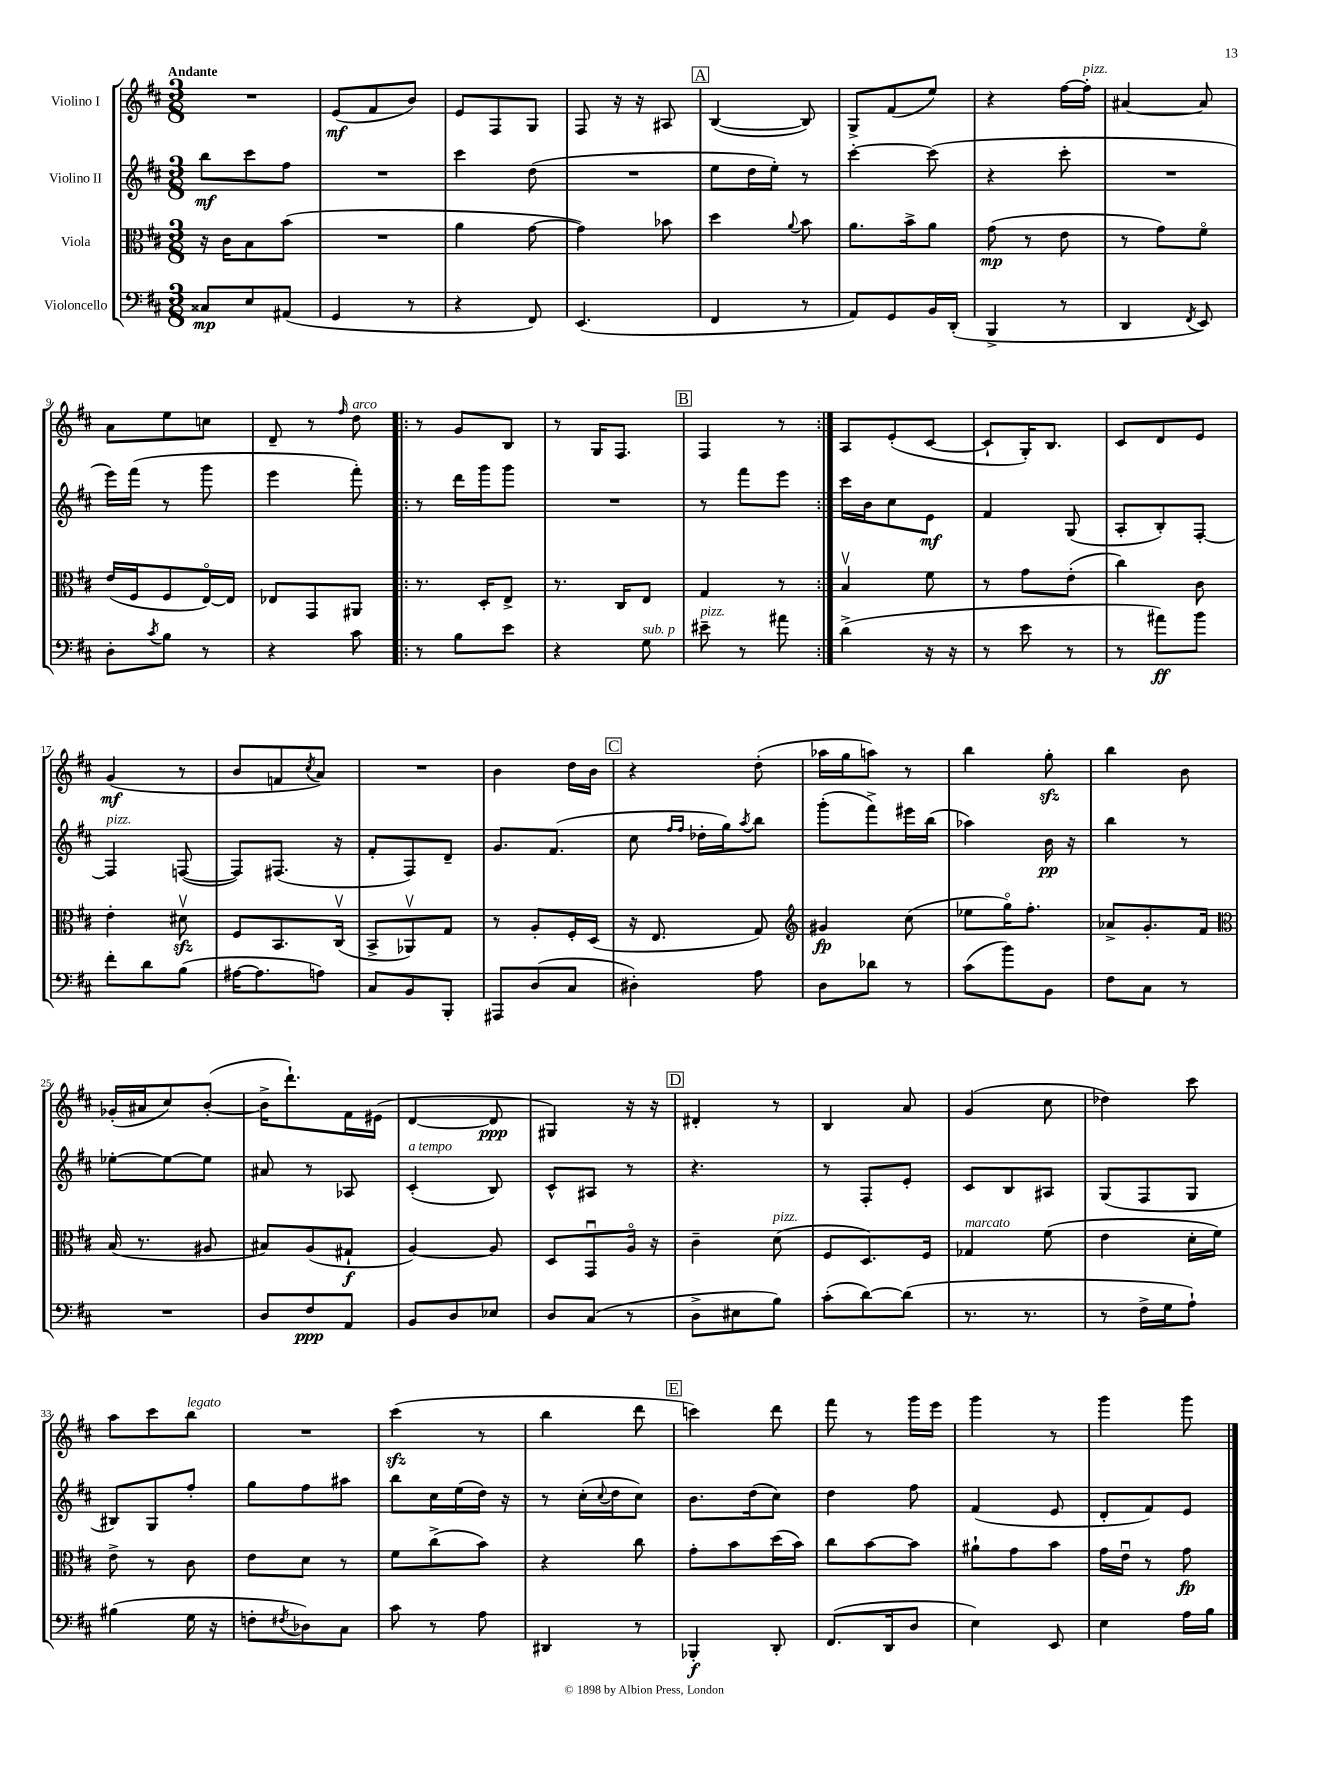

**kern	**dynam	**kern	**dynam	**kern	**dynam	**kern	**dynam
*part4	*part4	*part3	*part3	*part2	*part2	*part1	*part1
*staff4	*staff4	*staff3	*staff3	*staff2	*staff2	*staff1	*staff1
*I"Violoncello	*	*I"Viola	*	*I"Violino II	*	*I"Violino I	*
*clefF4	*	*clefC3	*	*clefG2	*	*clefG2	*
*k[f#c#]	*	*k[f#c#]	*	*k[f#c#]	*	*k[f#c#]	*
*M3/8	*	*M3/8	*	*M3/8	*	*M3/8	*
=1	=1	=1	=1	=1	=1	=1	=1
!	!	!	!	!	!	!LO:TX:a:B:t=Andante	!
8C##X/L	mp	16r	.	8bb\L	mf	4.r	.
.	.	16c#\KL	.	.	.	.	.
8E/	.	8B\	.	8ccc#\	.	.	.
(8AA#X/J	.	(8b\J	.	8ff#\J	.	.	.
=2	=2	=2	=2	=2	=2	=2	=2
4GG/	.	4.r	.	4.r	.	(8e/L	mf
.	.	.	.	.	.	8f#/	.
8r	.	.	.	.	.	8b/J)	.
=3	=3	=3	=3	=3	=3	=3	=3
4r	.	4a\	.	4ccc#\	.	8e/L	.
.	.	.	.	.	.	8F#/	.
8FF#/)	.	[8g\	.	(8dd\	.	8G/J	.
=4	=4	=4	=4	=4	=4	=4	=4
(4.EE/	.	4g\])	.	4.r	.	8F#/	.
.	.	.	.	.	.	16r	.
.	.	.	.	.	.	16r	.
.	.	8b-X\	.	.	.	8A#X/	.
!!LO:REH:place=s1:t=A
=5	=5	=5	=5	=5	=5	=5	=5
4FF#/	.	4dd\	.	8ee\L	.	([4B/	.
.	.	.	.	16dd\L	.	.	.
.	.	.	.	16ee'\JJ)	.	.	.
.	.	8qqa/	.	.	.	.	.
8r	.	8b\	.	8r	.	8B/])	.
=6	=6	=6	=6	=6	=6	=6	=6
8AA/L)	.	8.a\L	.	[4ccc#'\	.	8G^/L	.
8GG/	.	.	.	.	.	(8f#/	.
.	.	16b^\k	.	.	.	.	.
16BB/L	.	8a\J	.	(8ccc#\]	.	8ee/J)	.
(16DD'/JJ	.	.	.	.	.	.	.
=7	=7	=7	=7	=7	=7	=7	=7
4BBB^/	.	(8g\	mp	4r	.	4r	.
.	.	8r	.	.	.	.	.
8r	.	8e\	.	8ccc#'\	.	[16ff#\LL	.
!	!	!	!	!	!	!LO:TX:a:i:t=pizz.	!
.	.	.	.	.	.	16ff#'\JJ]	.
=8	=8	=8	=8	=8	=8	=8	=8
4DD/	.	8r	.	4.r	.	[4a#X/	.
.	.	8g\L)	.	.	.	.	.
8qFF#/	.	.	.	.	.	.	.
8EE/)	.	8f#\J	.	.	.	8a#/]	.
!!LO:LB:g=z
=9	=9	=9	=9	=9	=9	=9	=9
8D'\L	.	(16e/LL	.	16eee\LL)	.	8a\L	.
.	.	16F#/J	.	(16fff#\JJ	.	.	.
8qc#/	.	.	.	.	.	.	.
8B\J	.	8F#/	.	8r	.	8ee\	.
8r	.	[16E/L)	.	8ggg\	.	8ccn\J	.
.	.	16E/JJ]	.	.	.	.	.
=10	=10	=10	=10	=10	=10	=10	=10
4r	.	8E-X/L	.	4eee\	.	8d~/	.
.	.	8GG/	.	.	.	8r	.
.	.	.	.	.	.	16qqff#/	.
!	!	!	!	!	!	!LO:TX:a:i:t=arco	!
8c#\	.	8AA#X/J	.	8fff#'\)	.	8dd\	.
=11!|:	=11!|:	=11!|:	=11!|:	=11!|:	=11!|:	=11!|:	=11!|:
8r	.	8.r	.	8r	.	8r	.
8B\L	.	.	.	16ddd\LL	.	8g/L	.
.	.	16D'/KL	.	16ggg\J	.	.	.
8e\J	.	8E^/J	.	8ggg\J	.	8B/J	.
=12	=12	=12	=12	=12	=12	=12	=12
4r	.	8.r	.	4.r	.	8r	.
.	.	.	.	.	.	16G/KL	.
.	.	16C#/KL	.	.	.	8.F#/J	.
!LO:TX:a:i:t=sub. p	!	!	!	!	!	!	!
8G\	.	8E/J	.	.	.	.	.
!!LO:REH:place=s1:t=B
=13	=13	=13	=13	=13	=13	=13	=13
!LO:TX:a:i:t=pizz.	!	!	!	!	!	!	!
8e#X~\	.	4G/	.	8r	.	4F#/	.
8r	.	.	.	8fff#\L	.	.	.
8a#X\	.	8r	.	8eee\J	.	8r	.
=14:|!	=14:|!	=14:|!	=14:|!	=14:|!	=14:|!	=14:|!	=14:|!
(4d^\	.	4Bv/	.	16ccc#\LL	.	8A/L	.
.	.	.	.	16b\J	.	.	.
.	.	.	.	8cc#\	.	(8e'/	.
16r	.	8f#\	.	8e\J	mf	[8c#/J	.
16r	.	.	.	.	.	.	.
=15	=15	=15	=15	=15	=15	=15	=15
8r	.	8r	.	4f#/	.	8c#`/L]	.
8e\	.	8g\L	.	.	.	16G'/K)	.
.	.	.	.	.	.	8.B/J	.
8r	.	(8e'\J	.	(8G/	.	.	.
=16	=16	=16	=16	=16	=16	=16	=16
8r	.	4cc#\)	.	8A'/L	.	8c#/L	.
8a#X\L)	ff	.	.	8B'/)	.	8d/	.
8b\J	.	8c#\	.	[8F#'/J	.	8e/J	.
!!LO:LB:g=z
=17	=17	=17	=17	=17	=17	=17	=17
!	!	!	!	!LO:TX:a:i:t=pizz.	!	!	!
8f#'\L	.	4e'\	.	4F#/]	.	(4g/	mf
8d\	.	.	.	.	.	.	.
(8B\J	.	8d#Xzzv\	.	([8Fn/	.	8r	.
=18	=18	=18	=18	=18	=18	=18	=18
[16A#X\KL	.	8F#/L	.	8F/L])	.	8b/L	.
8.A#\]	.	.	.	.	.	.	.
.	.	8.BB/	.	(8.F#X/J	.	8fn/	.
.	.	.	.	.	.	8qcc#/	.
8An\J)	.	.	.	.	.	8a/J)	.
.	.	(16C#v/Jk	.	16r	.	.	.
=19	=19	=19	=19	=19	=19	=19	=19
8C#/L	.	8BB^/L	.	8f#'/L	.	4.r	.
8BB/	.	8AA-Xv/)	.	8F#/)	.	.	.
8BBB'/J	.	8G/J	.	8d~/J	.	.	.
=20	=20	=20	=20	=20	=20	=20	=20
8AAA#X/L	.	8r	.	8.g/L	.	4b\	.
(8D/	.	8A'/L	.	.	.	.	.
.	.	.	.	(8.f#/J	.	.	.
8C#/J	.	16F#'/L	.	.	.	16dd\LL	.
.	.	(16D/JJ	.	.	.	16b\JJ	.
!!LO:REH:place=s1:t=C
=21	=21	=21	=21	=21	=21	=21	=21
4D#X'\)	.	16r	.	8cc#\	.	4r	.
.	.	8.E/	.	.	.	.	.
.	.	.	.	16qqff#/LL	.	.	.
.	.	.	.	16qqff#/JJ	.	.	.
.	.	.	.	16dd-X'\LL	.	.	.
.	.	.	.	16gg\J)	.	.	.
.	.	.	.	8qaa/	.	.	.
8A\	.	8G/)	.	8bb\J	.	(8dd'\	.
=22	=22	=22	=22	=22	=22	=22	=22
*	*	*clefG2	*	*	*	*	*
8D\L	.	4g#X/	fp	(8ggg'\L	.	16aa-X\LL	.
.	.	.	.	.	.	16gg\J	.
8d-X\J	.	.	.	8fff#^\)	.	8aan\J)	.
8r	.	(8cc#\	.	16eee#X\L	.	8r	.
.	.	.	.	(16bb\JJ	.	.	.
=23	=23	=23	=23	=23	=23	=23	=23
(8c#\L	.	8ee-X\L	.	4aa-X\)	.	4bb\	.
8b\)	.	16gg\K)	.	.	.	.	.
.	.	8.ff#'\J	.	.	.	.	.
8BB\J	.	.	.	16b\	pp	8ggzz'\	.
.	.	.	.	16r	.	.	.
=24	=24	=24	=24	=24	=24	=24	=24
8F#\L	.	8a-X^/L	.	4bb\	.	4bb\	.
8C#\J	.	8.g'/	.	.	.	.	.
8r	.	.	.	8r	.	8b\	.
.	.	16f#/Jk	.	.	.	.	.
!!LO:LB:g=z
=25	=25	=25	=25	=25	=25	=25	=25
*	*	*clefC3	*	*	*	*	*
4.r	.	(16B/	.	[8ee-X'\L	.	(16g-X'/LL	.
.	.	8.r	.	.	.	16a#X/J	.
.	.	.	.	8ee-\_	.	8cc#/)	.
.	.	8A#X/	.	8ee-\J]	.	([8b'/J	.
=26	=26	=26	=26	=26	=26	=26	=26
8D/L	.	8B#X/L)	.	8a#X/	.	16b^\KL]	.
.	.	.	.	.	.	8.ddd`\)	.
8F#/	ppp	(8A/	.	8r	.	.	.
8AA/J	.	8G#X`/J	f	8A-X/	.	16f#\L	.
.	.	.	.	.	.	(16e#X\JJ	.
=27	=27	=27	=27	=27	=27	=27	=27
!	!	!	!	!LO:TX:a:i:t=a tempo	!	!	!
8BB/L	.	[4A/)	.	(4c#'/	.	[4d/	.
8D/	.	.	.	.	.	.	.
8E-X/J	.	8A/]	.	8B/)	.	8d/]	ppp
=28	=28	=28	=28	=28	=28	=28	=28
8D/L	.	8D/L	.	8c#^^/L	.	4G#X/)	.
(8C#/J	.	8GGu/	.	8A#X/J	.	.	.
8r	.	16A/Jk	.	8r	.	16r	.
.	.	16r	.	.	.	16r	.
!!LO:REH:place=s1:t=D
=29	=29	=29	=29	=29	=29	=29	=29
8D^\L	.	4c#~\	.	4.r	.	4d#X'/	.
8E#X\	.	.	.	.	.	.	.
!	!	!LO:TX:a:i:t=pizz.	!	!	!	!	!
8B\J)	.	(8d\	.	.	.	8r	.
=30	=30	=30	=30	=30	=30	=30	=30
(8c#'\L	.	8F#/L	.	8r	.	4B/	.
[8d\)	.	8.D/)	.	8F#'/L	.	.	.
(8d\J]	.	.	.	8e'/J	.	8a/	.
.	.	16F#/Jk	.	.	.	.	.
=31	=31	=31	=31	=31	=31	=31	=31
!	!	!LO:TX:a:i:t=marcato	!	!	!	!	!
8.r	.	4G-X/	.	8c#/L	.	(4g/	.
.	.	.	.	8B/	.	.	.
8.r	.	.	.	.	.	.	.
.	.	(8f#\	.	8A#X/J	.	8cc#\	.
=32	=32	=32	=32	=32	=32	=32	=32
8r	.	4e\	.	(8G/L	.	4dd-X\)	.
16F#^\LL	.	.	.	8F#/	.	.	.
16G\J	.	.	.	.	.	.	.
8A`\J)	.	16d'\LL	.	8G/J	.	8ccc#\	.
.	.	16f#\JJ)	.	.	.	.	.
!!LO:LB:g=z
=33	=33	=33	=33	=33	=33	=33	=33
(4B#X\	.	8e^\	.	8B#X/L)	.	8aa\L	.
.	.	8r	.	8G/	.	8ccc#\	.
!	!	!	!	!	!	!LO:TX:a:i:t=legato	!
16G\	.	8c#\	.	8ff#'/J	.	8bb\J	.
16r	.	.	.	.	.	.	.
=34	=34	=34	=34	=34	=34	=34	=34
8Fn'\L	.	8e\L	.	8gg\L	.	4.r	.
8qF#X/	.	.	.	.	.	.	.
8D-X\)	.	8d\J	.	8ff#\	.	.	.
8C#\J	.	8r	.	8aa#X\J	.	.	.
=35	=35	=35	=35	=35	=35	=35	=35
8c#\	.	8f#\L	.	8bb\L	.	(4ccc#zz\	.
8r	.	(8cc#^\	.	16cc#\L	.	.	.
.	.	.	.	(16ee\	.	.	.
8A\	.	8b\J)	.	16dd\JJ)	.	8r	.
.	.	.	.	16r	.	.	.
=36	=36	=36	=36	=36	=36	=36	=36
4DD#X/	.	4r	.	8r	.	4bb\	.
.	.	.	.	(16cc#'\LL	.	.	.
.	.	.	.	8qqcc#/	.	.	.
.	.	.	.	16dd\J	.	.	.
8r	.	8cc#\	.	8cc#\J)	.	8ddd\	.
!!LO:REH:place=s1:t=E
=37	=37	=37	=37	=37	=37	=37	=37
4BBB-X'/	f	8g'\L	.	8.b\L	.	4cccn\)	.
.	.	8b\	.	.	.	.	.
.	.	.	.	(16dd\k	.	.	.
8DD'/	.	(16dd\L	.	8cc#\J)	.	8ddd\	.
.	.	16b\JJ)	.	.	.	.	.
=38	=38	=38	=38	=38	=38	=38	=38
(8.FF#/L	.	8cc#\L	.	4dd\	.	8fff#\	.
.	.	[8b\	.	.	.	8r	.
16DD/k	.	.	.	.	.	.	.
8D/J	.	8b\J]	.	8ff#\	.	16ggg\LL	.
.	.	.	.	.	.	16eee\JJ	.
=39	=39	=39	=39	=39	=39	=39	=39
4E\)	.	8a#X`\L	.	(4f#/	.	4ggg\	.
.	.	8g\	.	.	.	.	.
8EE/	.	8b\J	.	8e/	.	8r	.
=40	=40	=40	=40	=40	=40	=40	=40
4E\	.	16g\LL	.	8d'/L	.	4ggg\	.
.	.	16eu\JJ	.	.	.	.	.
.	.	8r	.	8f#/)	.	.	.
16A\LL	.	8g\	fp	8e/J	.	8ggg\	.
16B\JJ	.	.	.	.	.	.	.
==	==	==	==	==	==	==	==
*-	*-	*-	*-	*-	*-	*-	*-
